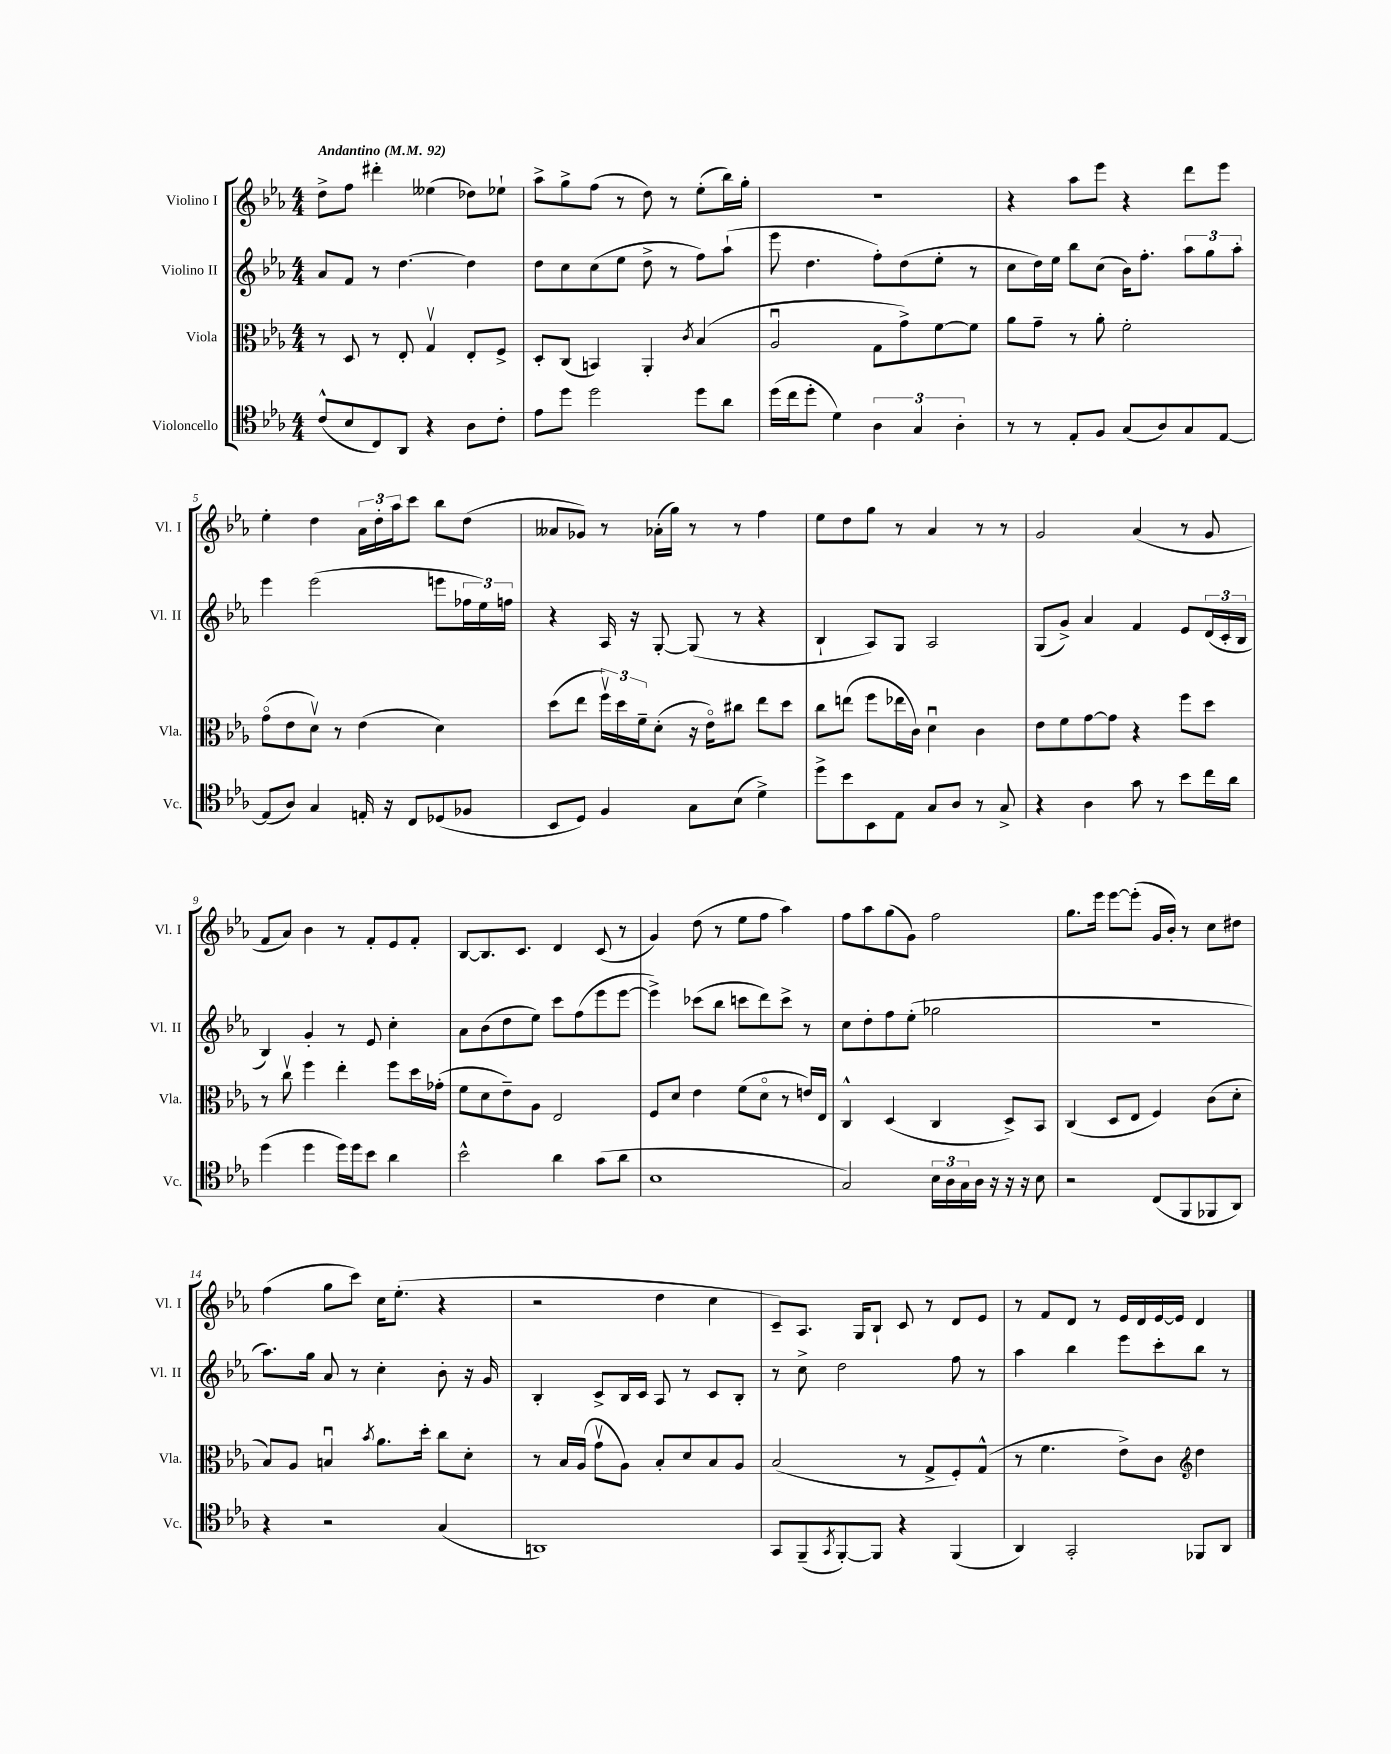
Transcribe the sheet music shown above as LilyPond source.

<<
\new StaffGroup <<
\new Staff = "s0" \with { instrumentName = "Violino I" shortInstrumentName = "Vl. I" } {
    \clef treble \key ees \major \numericTimeSignature \time 4/4 \tempo "Andantino" 4 = 92
    d''8-> f''8 dis'''4-. eeses''4( des''8) ees''8-! |
    aes''8-> g''8-> f''8( r8 d''8) r8 ees''8-.( bes''16) g''16-. |
    R1 |
    r4 aes''8 ees'''8 r4 d'''8 ees'''8 |
    ees''4-. d''4 \tuplet 3/2 { aes'16 d''16-. aes''16 } c'''8 bes''8 d''8( |
    aeses'8 ges'8) r8 aes'16-.( g''16) r8 r8 f''4 |
    ees''8 d''8 g''8 r8 aes'4 r8 r8 |
    g'2 aes'4( r8 g'8 |
    f'8 aes'8) bes'4 r8 f'8-. ees'8 f'8-. |
    bes8~ bes8. c'8. d'4 c'8( r8 |
    g'4) d''8( r8 ees''8 f''8 aes''4) |
    f''8 aes''8 g''8( g'8) f''2 |
    g''8. ees'''16 ees'''8~ ees'''8-.( g'16 bes'16-.) r8 c''8 dis''8 |
    f''4( g''8 c'''8) c''16 ees''8.-.( r4 |
    r2 d''4 c''4 |
    c'8--) aes8. g16 bes8-! c'8 r8 d'8 ees'8 |
    r8 f'8 d'8 r8 ees'16 d'16 ees'16~ ees'16 d'4 \bar "|." |
}
\new Staff = "s1" \with { instrumentName = "Violino II" shortInstrumentName = "Vl. II" } {
    \clef treble \key ees \major \numericTimeSignature \time 4/4
    aes'8 f'8 r8 d''4.~ d''4 |
    d''8 c''8 c''8( ees''8 d''8-> r8 f''8) aes''8-!( |
    ees'''8 d''4. f''8-.) d''8( ees''8-. r8 |
    c''8 d''16) ees''16 bes''8 c''8( bes'16) f''8.-. \tuplet 3/2 { aes''8 g''8 aes''8-. } |
    ees'''4 ees'''2( e'''8 \tuplet 3/2 { fes''16 ees''16) f''16 } |
    r4 aes16 r16 g8~-. g8( r8 r4 |
    bes4-! aes8) g8 aes2 |
    g8( g'8->) aes'4 f'4 ees'8 \tuplet 3/2 { d'16( c'16-. bes16 } |
    bes4) g'4-. r8 ees'8 c''4-. |
    aes'8 bes'8( d''8 ees''8) c'''8 f''8( ees'''8 ees'''8~ |
    ees'''4->) ces'''8( bes''8 c'''8 d'''8) c'''8-> r8 |
    c''8 d''8-. f''8 ees''8-.( ges''2 |
    R1 |
    aes''8.) g''16 aes'8 r8 c''4-. bes'8-. r16 g'16 |
    bes4-. c'8-> bes16 c'16 aes8 r8 c'8 bes8-. |
    r8 c''8-> d''2 f''8 r8 |
    aes''4 bes''4 ees'''8 c'''8-. bes''8 r8 \bar "|." |
}
\new Staff = "s2" \with { instrumentName = "Viola" shortInstrumentName = "Vla." } {
    \clef alto \key ees \major \numericTimeSignature \time 4/4
    r8 d8 r8 ees8-. g4\upbow ees8-. f8-> |
    d8-. c8( b,4) aes,4-. \acciaccatura { c'8 } bes4( |
    aes2\downbow g8 g'8->) f'8~ f'8 |
    aes'8 g'8-- r8 aes'8-. f'2-. |
    g'8\flageolet( ees'8 d'8\upbow) r8 ees'4( d'4) |
    d''8( ees''8 \tuplet 3/2 { f''16\upbow) d''16 f'16-- } d'8-.( r16 ees'16\flageolet) cis''8 ees''8 d''8 |
    c''8 e''8( f''8 ees''16 c'16) d'4\downbow c'4 |
    ees'8 f'8 g'8~ g'8 r4 f''8 d''8 |
    r8 c''8\upbow f''4 ees''4-. f''8 d''16 ges'16-.( |
    f'8 d'8 ees'8--) aes8 ees2 |
    f8 d'8 ees'4 f'8( d'8\flageolet r8 e'16) ees16 |
    c4-^ d4( c4 d8->) bes,8 |
    c4( d8 ees8 f4) c'8( d'8-. |
    bes8) aes8 b4\downbow \acciaccatura { bes'8 } aes'8. d''16-. c''8 d'8-. |
    r8 bes16 aes16( g'8\upbow aes8) bes8-. d'8 bes8 aes8 |
    bes2( r8 g8-> f8-.) g8-^( |
    r8 f'4. ees'8->) c'8 \clef treble d''4 \bar "|." |
}
\new Staff = "s3" \with { instrumentName = "Violoncello" shortInstrumentName = "Vc." } {
    \clef tenor \key ees \major \numericTimeSignature \time 4/4
    c'8-^( bes8 c8) aes,8 r4 aes8 c'8-. |
    ees'8 d''8 d''2 d''8 aes'8 |
    d''16( c''16 d''8-. d'4) \tuplet 3/2 { aes4 g4 aes4-. } |
    r8 r8 ees8-. f8 g8( aes8) g8 ees8~ |
    ees8( aes8) g4 e16-. r16 c8 des8( fes8 |
    bes,8 d8) f4 g8 bes8( d'4->) |
    d''8-> bes'8 bes,8 ees8 g8 aes8 r8 g8-> |
    r4 aes4 g'8 r8 bes'8 c''16 aes'16 |
    d''4( d''4 d''16) d''16 bes'8 aes'4 |
    bes'2-^ aes'4 g'8( aes'8 |
    bes1 |
    g2) \tuplet 3/2 { bes16 aes16 g16 } aes16 r16 r16 r16 bes8 |
    r2 c8( f,8 fes,8 aes,8) |
    r4 r2 g4( |
    a,1) |
    g,8 f,8--( \acciaccatura { g,8 } f,8~-.) f,8 r4 f,4( |
    aes,4) g,2-. fes,8 aes,8 \bar "|." |
}
>>
>>
